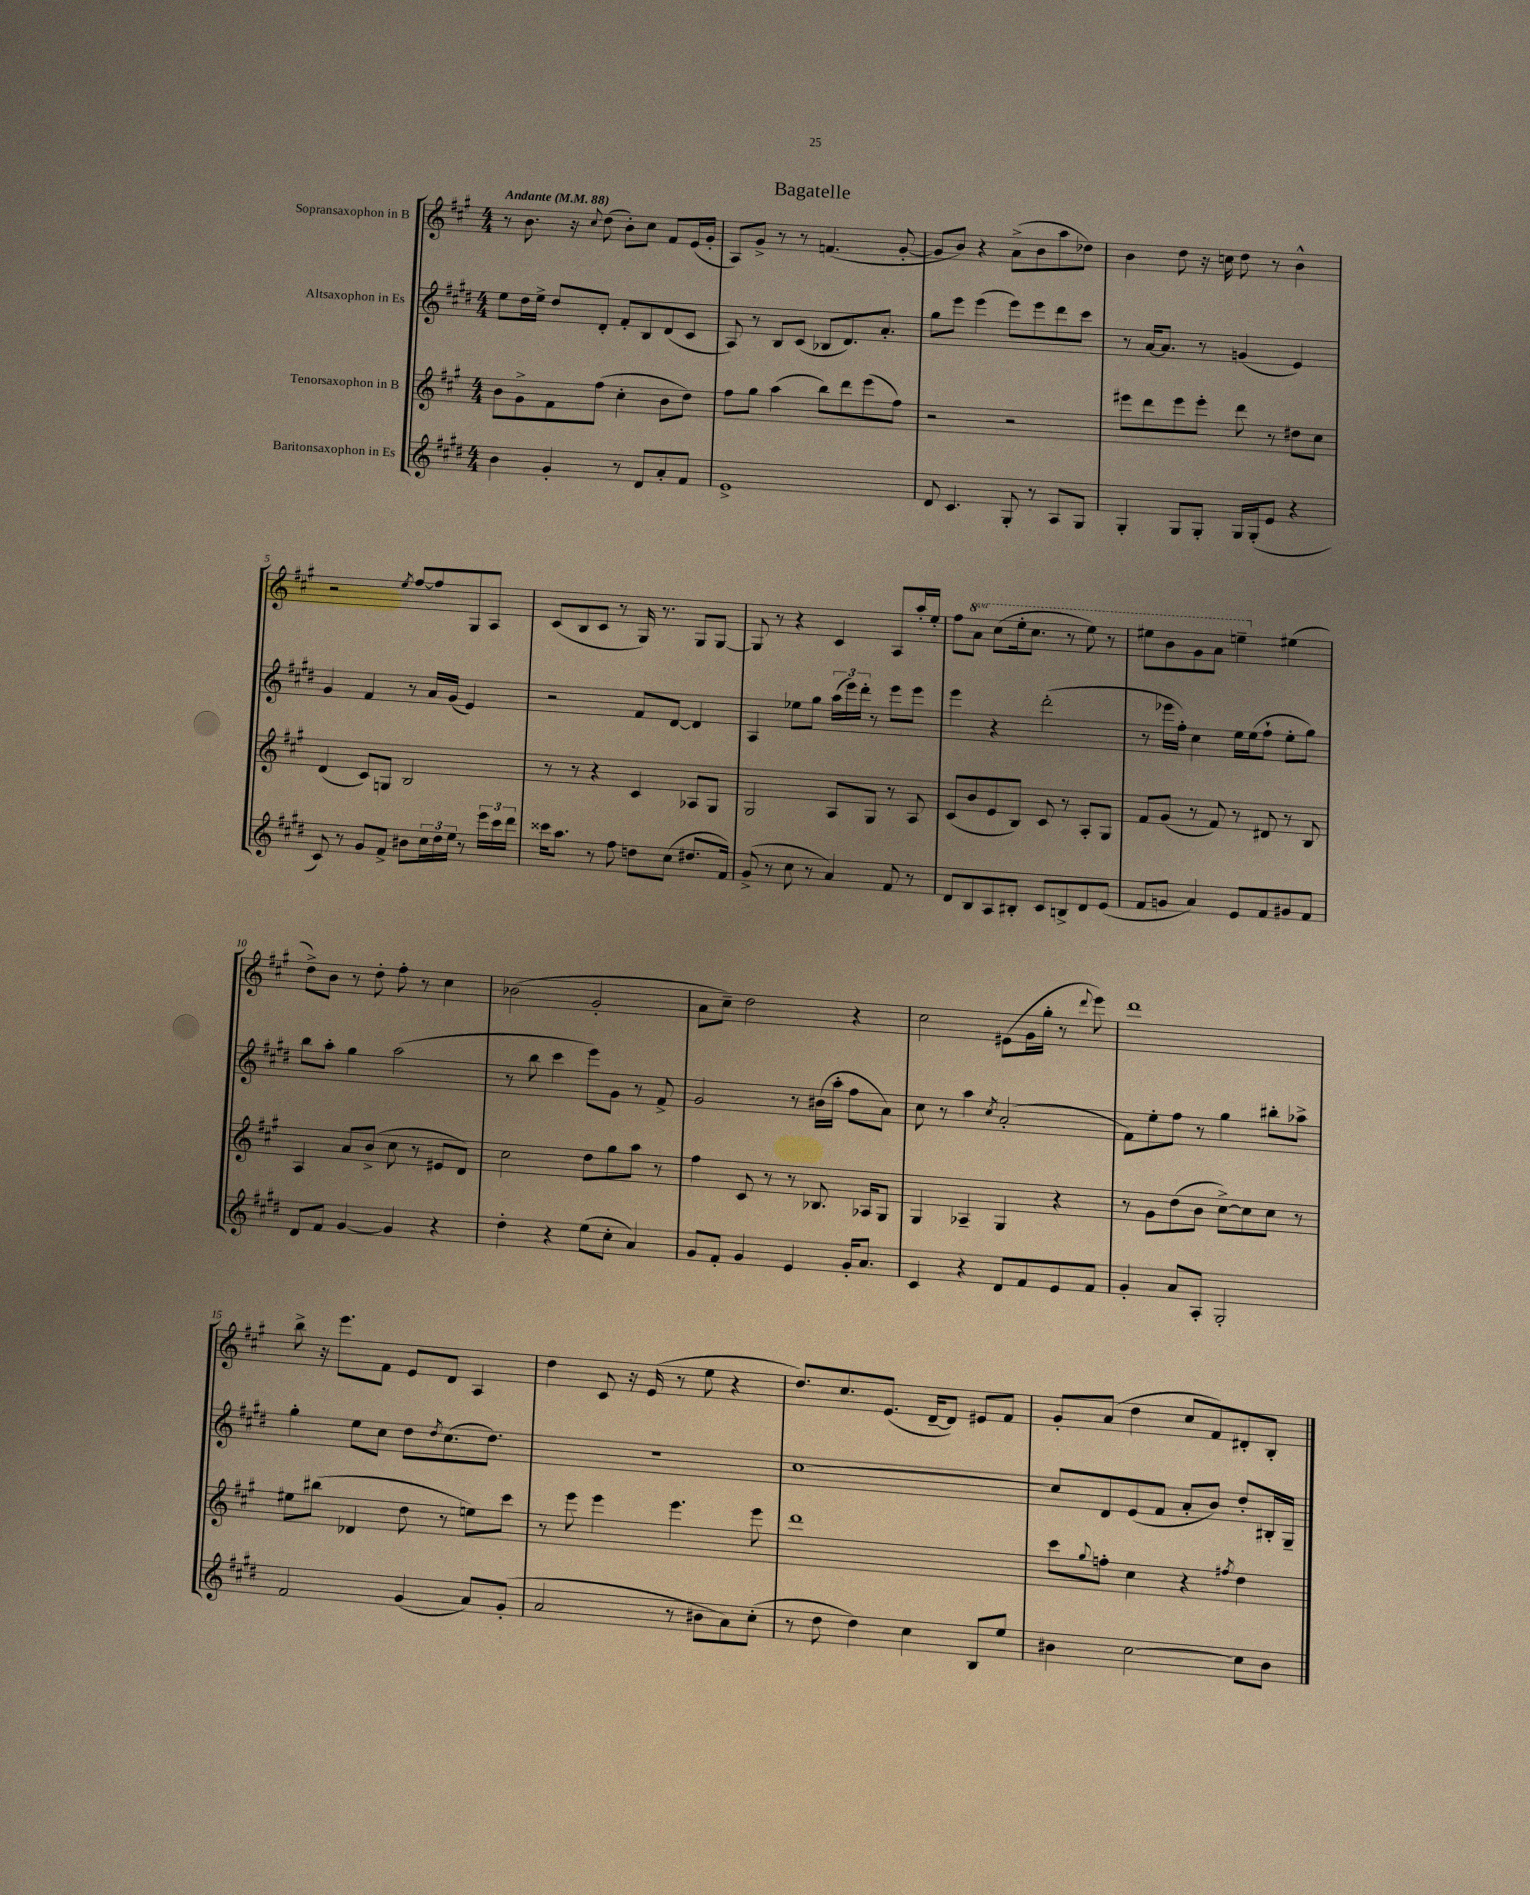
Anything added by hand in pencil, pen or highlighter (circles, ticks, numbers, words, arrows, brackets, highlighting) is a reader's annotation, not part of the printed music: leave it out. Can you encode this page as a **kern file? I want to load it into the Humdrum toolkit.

**kern	**kern	**kern	**kern
*staff4	*staff3	*staff2	*staff1
*clefG2	*clefG2	*clefG2	*clefG2
*k[f#c#g#d#]	*k[f#c#g#]	*k[f#c#g#d#]	*k[f#c#g#]
*M4/4	*M4/4	*M4/4	*M4/4
*MM88	*MM88	*MM88	*MM88
4b	8b	8ee	8r
.	8g#^	16dd#	8.b
.	.	16ee^	.
4g#'	8f#	8dd#	.
.	.	.	16r
.	.	.	8qqcc#
.	(8ff#	8d#'	(8dd
8r	4cc#'	8f#'	8b')
8d#	.	8B	8cc#
8a'	8b	(8d#	8f#
8f#	8dd)	8c#	(16e
.	.	.	16g#'
=	=	=	=
1e^	8ff#	8A)	8A)
.	8gg#	8r	8g#^
.	(4aa	8B	8r
.	.	(8c#	8r
.	8bb)	8B-	(4.f
.	8ddd	8.d#)	.
.	(8eee	.	.
.	.	8.a'	.
.	8ff#)	.	[8g#'
=	=	=	=
8d#	2r	8gg#	8g#]
4.c#	.	8eee	8b)
.	.	(4eee	4r
8G#'	2r	8eee)	(8a^
8r	.	8eee	8b
8A	.	8ddd#	8aa
8G#	.	8ccc#	8dd-)
=	=	=	=
4G#'	8eee#	8r	4b
.	8ddd	[16a	.
.	.	8.a]	.
8G#	8eee#	.	8dd
8G#'	8eee#'	8r	16r
.	.	.	16cc
16G#	8ddd	(4g	8dd
(16G#'	.	.	.
8e	8r	.	8r
4r	8dd#	4e)	4b^^
.	8cc#	.	.
=	=	=	=
8c#)	(4d	4g#	2r
8r	.	.	.
8g#	8c#)	4f#	.
8f#^	8G	.	.
.	.	.	8qee
8b#	2B	8r	[8ff#
24cc#	.	16a	8ff#]
24dd#	.	.	.
.	.	(16g#	.
24ee	.	.	.
8r	.	4e)	8G#
24eee	.	.	8A
24ccc#	.	.	.
24ddd#	.	.	.
=	=	=	=
16ccc##	8r	2r	(8c#
8.aa	.	.	.
.	8r	.	8B
8r	4r	.	8c#
8ff#	.	.	8r
8dd	4c#	8f#	16G#)
.	.	.	8.r
(8cc#	.	[8d#	.
8.dd#	8A-	4d#]	8G#
.	8G#	.	[8G#
16f#)	.	.	.
=	=	=	=
(8g#^	2G#	4A	8G#]
8r	.	.	8r
8cc#	.	8ee-	4r
8r	.	8gg#	.
4a)	8A	(24aa	4c#
.	.	24eee)	.
.	.	24ddd#'	.
.	8G#	8r	.
8f#	8r	8eee	8A
8r	8A	8eee	16aa'
.	.	.	16ee'
=	=	=	=
8d#	(8c#	4eee	8ff#
8B	8b	.	8aa
8A	8e	4r	(8ccc#
8B#'	8B)	.	16eee'
.	.	.	8.ccc#
8c#	8c#	(2ddd#'	.
8B^	8r	.	8r
8d#	8A'	.	8eee)
(8e	8G#	.	8r
=	=	=	=
8f#	8f#	8r	8eee#
8g	(8g#	16eee-	8bb
.	.	16ff#')	.
4a)	8r	4cc#	8gg#
.	8f#)	.	8aa
8e	8r	16ee	4eee~
.	.	(16ee	.
8f#	8d#	8ff#`	.
8g#	8r	8ee'	(4ee#
8f#	8B	8gg#)	.
=	=	=	=
8d#	4A	8bb	8dd^)
8f#	.	8aa'	8b
[4g#	8a	4gg#	8r
.	(8b^	.	8dd'
4g#]	8cc#	(2aa	8ff#'
.	8r	.	8r
4r	8e#	.	4cc#
.	8d)	.	.
=	=	=	=
4dd#'	2cc#	8r	(2b-
.	.	8bb	.
4r	.	4ccc#	.
(8ee	8dd	8eee)	2g#'
8cc#'	8gg#	8g#	.
4a)	8aa	8r	.
.	8r	8f#^	.
=	=	=	=
8g#	4ff#	2g#	8a
8f#'	.	.	8cc#~)
4g#	8c#	.	2dd
.	8r	.	.
4e	8r	8r	.
.	8.B-	(16b#	.
.	.	16aa'	.
16g#'	.	8ff#	4r
8.a	16A-	.	.
.	8G#	8a)	.
=	=	=	=
4c#	4G#	8cc#	2cc#
.	.	8r	.
4r	4A-~	4aa	.
.	.	8qcc#	.
8d#	4G#	(2a'	(8e#
8f#	.	.	16g#
.	.	.	16gg#'
8e	4r	.	8r
.	.	.	8qqddd
8f#	.	.	8eee)
=	=	=	=
4g#'	8r	8f#)	1ddd
.	8g#	8ee'	.
8a	(8dd	8ff#	.
8A'	8b	8r	.
2G#'	[8cc#^)	4gg#	.
.	8cc#]	.	.
.	8cc#	8bb#'	.
.	8r	8aa-^	.
=	=	=	=
2f#	8ee#	4gg#'	8bb^
.	(8bb#	.	16r
.	.	.	8.eee
.	4d-	8ee	.
.	.	8cc#	8f#
(4g#	8dd	8dd#	8e
.	.	8qdd#	.
.	8r	(8.cc#	8d
8a)	8ee)	.	4A
.	.	8.dd#)	.
(8g#'	8ccc#	.	.
=	=	=	=
2a	8r	1r	4dd
.	8eee	.	.
.	4eee	.	8c#
.	.	.	16r
.	.	.	(16e
8r	4.eee	.	8r
8b#	.	.	8ee
8a)	.	.	4r
(8cc#'	8eee	.	.
=	=	=	=
8r	1ddd	[1cc#	8.dd)
8dd#	.	.	.
.	.	.	8.cc#
4dd#)	.	.	.
.	.	.	(8.e
4cc#	.	.	.
.	.	.	[16d~
.	.	.	8d])
8B	.	.	8e#
8ee	.	.	8f#
=	=	=	=
4b#	8ccc#	8cc#]	8g#'
.	8qqgg#	.	.
.	8ff'	8d#	(8a
[2cc#	4cc#	(8e	4dd
.	.	8f#	.
.	4r	8a'	8cc#
.	.	8b)	8f#)
.	8qff#	.	.
8cc#]	4dd	8dd#'	8d#'
8b#	.	16B#'	8B'
.	.	16G#~	.
==	==	==	==
*-	*-	*-	*-
